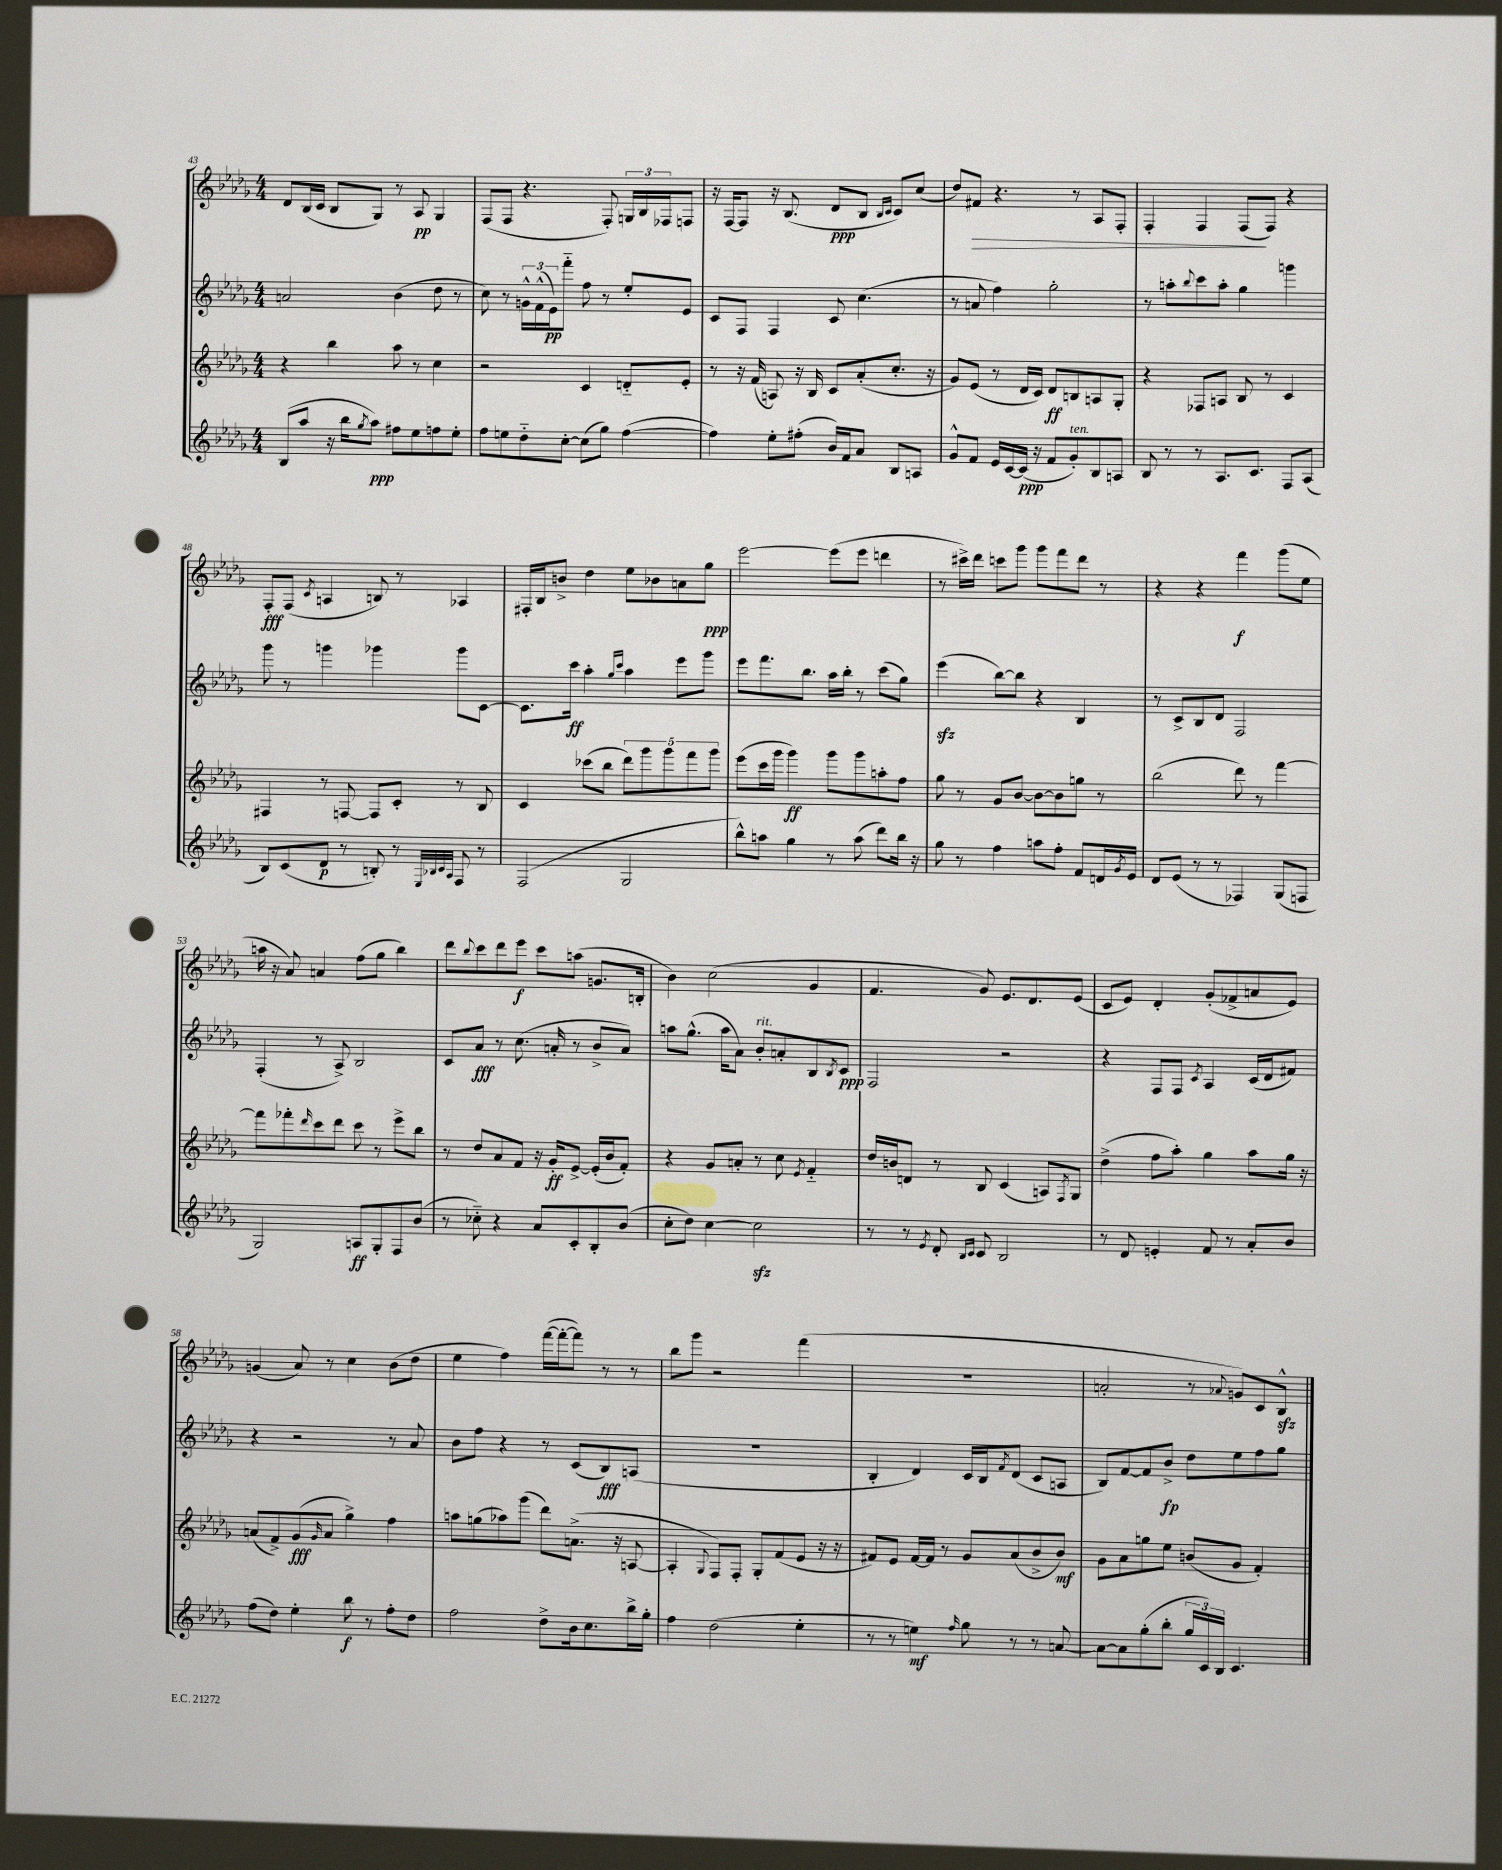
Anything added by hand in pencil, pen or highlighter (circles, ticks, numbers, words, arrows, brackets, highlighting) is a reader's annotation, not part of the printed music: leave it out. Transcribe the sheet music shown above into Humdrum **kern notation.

**kern	**dynam	**kern	**dynam	**kern	**dynam	**kern	**dynam
*part4	*part4	*part3	*part3	*part2	*part2	*part1	*part1
*staff4	*staff4	*staff3	*staff3	*staff2	*staff2	*staff1	*staff1
*clefG2	*	*clefG2	*	*clefG2	*	*clefG2	*
*k[b-e-a-d-g-]	*	*k[b-e-a-d-g-]	*	*k[b-e-a-d-g-]	*	*k[b-e-a-d-g-]	*
*M4/4	*	*M4/4	*	*M4/4	*	*M4/4	*
=43	=43	=43	=43	=43	=43	=43	=43
(8B-/L	.	4r	.	2an/	.	8d-/L	.
8aa-/J	.	.	.	.	.	(16B-/L	.
.	.	.	.	.	.	16c/JJ	.
16r	.	4bb-\	.	.	.	8B-/L	.
16bb-\KL	.	.	.	.	.	.	.
8qgg-/	.	.	.	.	.	.	.
8aa-\J)	ppp	.	.	.	.	8G-/J)	.
8ff#X\L	.	8aa-\	.	(4b-\	.	8r	.
8ee-\	.	8r	.	.	.	8A-/	pp
8ffn\	.	4cc\	.	8dd-\	.	4G-/	.
8ee-'\J	.	.	.	8r	.	.	.
=44	=44	=44	=44	=44	=44	=44	=44
8ff\L	.	2r	.	8cc\)	.	(8F/L	.
8een\	.	.	.	8r	.	8F/J	.
8dd-\	.	.	.	24gn^^\LL	.	4.r	.
.	.	.	.	(24f^^\	.	.	.
.	.	.	.	24e-\J)	pp	.	.
[8cc'\J	.	.	.	8fff\J	.	.	.
(8cc\L]	.	4c/	.	8ff\	.	.	.
8gg-\J)	.	.	.	8r	.	8F'/)	.
([4ff\	.	8dn/L	.	8ee-'/L	.	24Gn/LL	.
.	.	.	.	.	.	24B-/	.
.	.	.	.	.	.	24F-X/J	.
.	.	8e-'/J	.	8e-/J	.	8Fn/J	.
=45	=45	=45	=45	=45	=45	=45	=45
4ff\])	.	8r	.	8c/L	.	16r	.
.	.	.	.	.	.	[16F/KL	.
.	.	16r	.	8F/J	.	8F/J]	.
.	.	(16f/	.	.	.	.	.
8ee-'\L	.	8An/)	.	4F/	.	16r	.
.	.	.	.	.	.	(8.B-/	.
(8ff#X'\J	.	16r	.	.	.	.	.
.	.	16B-/	.	.	.	.	.
16b-/LL)	.	8c/L	.	8c/	.	8d-/L	ppp
16f/J	.	.	.	.	.	.	.
8a-/J	.	(8a-'/	.	(4.cc\	.	8B-/J	.
.	.	.	.	.	.	16qqB-/LL	.
.	.	.	.	.	.	16qqc/JJ	.
8B-/L	.	8.cc'/J	.	.	.	8c/L)	.
8An/J	.	.	.	.	.	(8cc/J	.
.	.	16r	.	.	.	.	.
=46	=46	=46	=46	=46	=46	=46	=46
8g-^^/L	.	8g-/L)	.	8r	.	8dd-/L)	.
!	!	!	!	!	!	!	!LO:HP:b
8f/J	.	(8e-/J	.	8an/	.	8f#X/J	>
16e-/LL	.	8r	.	4ff\)	.	4.r	.
[16c/	.	.	.	.	.	.	.
(16c/JJ]	ppp	16d-/LL	.	.	.	.	.
16r	.	16c/JJ)	.	.	.	.	.
8f/L	.	8d-/L	ff	2gg-'\	.	.	.
!LO:TX:a:i:t=ten.	!	!	!	!	!	!	!
8g-'/)	.	8Bn/	.	.	.	8r	.
8B-/	.	8An/	.	.	.	8A-/L	.
8An/J	.	8G-'/J	.	.	.	8F'/J	.
=47	=47	=47	=47	=47	=47	=47	=47
8B-/	.	4r	.	8r	.	4F'/	.
8r	.	.	.	8aan'\L	.	.	.
.	.	.	.	8qqbb-/	.	.	.
8r	.	8F-X/L	.	8ccc\	.	4F/	.
8.A-/L	.	8An/J	.	8aa'\J	.	.	.
.	.	8B-/	.	4gg-\	.	(8F/L	.
8.c/J	.	.	.	.	.	.	.
.	.	8r	.	.	.	8F/J)	]
8F/L	.	4c/	.	4gggn\	.	4r	.
(8A-/J	.	.	.	.	.	.	.
!!LO:LB:g=z
=48	=48	=48	=48	=48	=48	=48	=48
8B-/L)	.	4F#X/	.	8ggg-\	.	8F'/L	fff
(8c/	.	.	.	8r	.	(8F/J	.
.	.	.	.	.	.	8qc/	.
8d-/J	p	8r	.	4gggn\	.	4An/	.
8r	.	[8Fn/	.	.	.	.	.
8Bn'/)	.	8F/L]	.	4ggg-X\	.	8Bn/)	.
8r	.	8c'/J	.	.	.	8r	.
32qqE-/LLL	.	.	.	.	.	.	.
32qqB-X/	.	.	.	.	.	.	.
32qqc/	.	.	.	.	.	.	.
32qqA-/JJJ	.	.	.	.	.	.	.
8F/	.	8r	.	8ggg-\L	.	4A-X/	.
8r	.	8B-/	.	[8c\J	.	.	.
=49	=49	=49	=49	=49	=49	=49	=49
(2F/	.	4c/	.	8.c\L]	.	16F#X'/LL	.
.	.	.	.	.	.	16B-/J	.
.	.	.	.	.	.	8bn^/J	.
.	.	.	.	16ccc\Jk	ff	.	.
.	.	(8ccc-X\L	.	4aa-'\	.	4dd-\	.
.	.	8bb-\J	.	.	.	.	.
.	.	.	.	16qqgg-/LL	.	.	.
.	.	.	.	16qqccc/JJ	.	.	.
2G-/	.	10ddd-\L)	.	4aa-\	.	8ee-\L	.
.	.	10ggg-\	.	.	.	.	.
.	.	.	.	.	.	8b-X\	.
.	.	10ggg-\	.	.	.	.	.
.	.	.	.	8eee-\L	.	8an\	.
.	.	10fff\	.	.	.	.	.
.	.	.	.	8ggg-\J	.	8gg-\J	ppp
.	.	10ggg-\J	.	.	.	.	.
=50	=50	=50	=50	=50	=50	=50	=50
8bb-^^\L)	.	(8eee-\L	.	8eee-\L	.	[2eee-\	.
8aan\J	.	16ccc\L	.	8.fff\	.	.	.
.	.	16ggg-\JJ	.	.	.	.	.
4gg-\	.	4ggg-\)	ff	.	.	.	.
.	.	.	.	8.bb-\J	.	.	.
8r	.	8ggg-\L	.	16aa-\LL	.	(8eee-\L]	.
.	.	.	.	16bb-'\JJ	.	.	.
(8aa\	.	8ggg-\	.	8r	.	8eee-\J	.
8ddd-\L)	.	8aan'\	.	(8ccc\L	.	4dddn\	.
16bb-\Jk	.	8ff\J	.	8gg-\J)	.	.	.
16r	.	.	.	.	.	.	.
=51	=51	=51	=51	=51	=51	=51	=51
8gg-\	.	8gg-\	.	(4eee-zz\	.	8r	.
8r	.	8r	.	.	.	16ccc#X^\LL)	.
.	.	.	.	.	.	16ddd-\JJ	.
4ff\	.	8g-/L	.	[8bb-\L)	.	8cccn\L	.
.	.	[8b-/J	.	8bb-\J]	.	8ggg-\J	.
8aan\L	.	8b-\L_	.	4r	.	8ggg-\L	.
8ff'\J	.	8b-\]	.	.	.	8fff\	.
8f/L	.	8ggn\J	.	4B-/	.	8ddd-\J	.
16dn/L	.	8r	.	.	.	8r	.
8qg-/	.	.	.	.	.	.	.
16e-/JJ	.	.	.	.	.	.	.
=52	=52	=52	=52	=52	=52	=52	=52
8d-/L	.	(2bb-\	.	8r	.	4r	.
(8e-/J	.	.	.	8c^/L	.	.	.
8r	.	.	.	8B-/	.	4r	.
8r	.	.	.	8d-/J	.	.	.
4F-X/)	.	8ddd-\)	.	2F/	.	4fff\	f
.	.	8r	.	.	.	.	.
(8G-/L	.	[4fff\	.	.	.	(8ggg-\L	.
8Fn/J	.	.	.	.	.	8ee-\J	.
!!LO:LB:g=z
=53	=53	=53	=53	=53	=53	=53	=53
2G-/)	.	8fff\L]	.	(4F'/	.	16aan\	.
.	.	.	.	.	.	16r	.
.	.	8fff-X'\	.	.	.	8a-/)	.
.	.	16qqddd-/	.	.	.	.	.
.	.	8ccc\	.	8r	.	4an/	.
.	.	8ddd-\J	.	8A-^/)	.	.	.
8An/L	ff	8ccc\	.	2B-/	.	(8ff\L	.
8G-'/	.	8r	.	.	.	8gg-\J	.
8F/	.	8eee-^\L	.	.	.	4bb-\)	.
(8b-/J	.	8bb-\J	.	.	.	.	.
=54	=54	=54	=54	=54	=54	=54	=54
8r	.	8r	.	8c/L	.	8ddd-\L	.
.	.	.	.	.	.	8qqbb-/	.
8cc-X\)	.	8dd-/L	.	8a-/J	fff	8ccc\	.
4r	.	8a-/	.	8r	.	8ddd-\	.
.	.	8f/J	.	(8.cc\	.	8eee-\J	f
8a-/L	.	16r	.	.	.	8ccc\L	.
.	.	16g-'/KL	ff	16an'/	.	.	.
8c'/	.	[8e-^/J	.	8r	.	(8aan\J	.
8B-'/	.	(16e-'/LL]	.	8b-^/L	.	8.gn/L	.
.	.	16b-/J	.	.	.	.	.
(8b-/J	.	8f'/J)	.	8a/J)	.	.	.
.	.	.	.	.	.	16Bn'/Jk	.
=55	=55	=55	=55	=55	=55	=55	=55
8cc'\L	.	4r	.	8aan\L	.	4b-\)	.
8dd-\J)	.	.	.	(8.gg-^^\J	.	.	.
[4cc\	.	8g-/L	.	.	.	(2cc\	.
.	.	.	.	16aa\KL	.	.	.
.	.	8an'/J	.	8a-\J)	.	.	.
!	!	!	!	!LO:TX:a:i:t=rit.	!	!	!
2cczz\]	.	8r	.	8b-'/L	.	.	.
.	.	8cc\	.	8an'/	.	.	.
.	.	8qe-/	.	.	.	.	.
.	.	4f/	.	8B-/	.	4g-/	.
.	.	.	.	8qB-/	.	.	.
.	.	.	.	8c/J	ppp	.	.
=56	=56	=56	=56	=56	=56	=56	=56
8r	.	16dd-/LL	.	2F/	.	4.f/	.
.	.	16bn/J	.	.	.	.	.
8r	.	8dn/J	.	.	.	.	.
8qe-/	.	.	.	.	.	.	.
8d-'/	.	8r	.	.	.	.	.
16qqB-/LL	.	.	.	.	.	.	.
16qqc/JJ	.	.	.	.	.	.	.
8c/	.	8B-/	.	.	.	8g-/)	.
2B-/	.	(4c/	.	2r	.	8.e-/L	.
.	.	.	.	.	.	8.d-/	.
.	.	8An/L)	.	.	.	.	.
.	.	8qF/	.	.	.	.	.
.	.	8G-/J	.	.	.	(8e-/J	.
=57	=57	=57	=57	=57	=57	=57	=57
8r	.	(4dd-^\	.	4r	.	8c/L	.
8d-/	.	.	.	.	.	8e-/J)	.
4en'/	.	8ff\L	.	8F/L	.	4d-'/	.
.	.	8aa-'\J)	.	8F/J	.	.	.
.	.	.	.	8qc/	.	.	.
8f/	.	4gg-\	.	4A-/	.	(8g-'/L	.
8r	.	.	.	.	.	8f-X^/	.
8a-'/L	.	8aa-\L	.	(16c/LL	.	8an/	.
.	.	.	.	16d-/J	.	.	.
8b-/J	.	16gg-\Jk	.	8f#X/J)	.	8e-/J)	.
.	.	16r	.	.	.	.	.
!!LO:LB:g=z
=58	=58	=58	=58	=58	=58	=58	=58
(8ff\L	.	(8an/L	.	4r	.	(4gn/	.
8dd-\J)	.	8f^/)	.	.	.	.	.
4ee-'\	.	(8g-/	fff	2r	.	8a-/)	.
.	.	16qqg-/	.	.	.	.	.
.	.	8a/J	.	.	.	8r	.
8bb-\	f	4gg-^\)	.	.	.	4cc\	.
8r	.	.	.	.	.	.	.
8ff'\L	.	4ff\	.	8r	.	(8b-\L	.
8dd-\J	.	.	.	8a-/	.	8dd-\J	.
=59	=59	=59	=59	=59	=59	=59	=59
2ff\	.	8aan\L	.	8b-\L	.	4ee-\	.
.	.	(8ggn\	.	8ff\J	.	.	.
.	.	8aa-X\)	.	4r	.	4ff\)	.
.	.	(8ggg-\J	.	.	.	.	.
8dd-^\L	.	8ddd-\L)	.	8r	.	([16fff\LL	.
.	.	.	.	.	.	16fff'\J_	.
16b-\k	.	(8.an^\J	.	(8c/L	.	8fff\J])	.
8.cc\	.	.	.	.	.	.	.
.	.	.	.	8B-/)	fff	8r	.
.	.	16r	.	.	.	.	.
16bb-^\L	.	[8An/	.	(8An/J	.	8r	.
16gg-'\JJ	.	.	.	.	.	.	.
=60	=60	=60	=60	=60	=60	=60	=60
4ff\	.	4A'/]	.	1r	.	8bb-\L	.
.	.	.	.	.	.	8ggg-\J	.
.	.	8qqG-/	.	.	.	.	.
(2dd-\	.	8F/L)	.	.	.	2r	.
.	.	8F'/J	.	.	.	.	.
.	.	8G-'/L	.	.	.	.	.
.	.	(8f/	.	.	.	.	.
4ee-'\	.	8e-/J	.	.	.	(4fff\	.
.	.	16r	.	.	.	.	.
.	.	16r	.	.	.	.	.
=61	=61	=61	=61	=61	=61	=61	=61
8r	.	8f#X/L)	.	4B-'/	.	1r	.
8r	.	8e-/J	.	.	.	.	.
4een\)	mf	[16f#/LL	.	4d-/)	.	.	.
.	.	16f#/JJ]	.	.	.	.	.
.	.	8r	.	.	.	.	.
16qqff/	.	.	.	.	.	.	.
8gg-\	.	8g-/L	.	16c/LL	.	.	.
.	.	.	.	16B-/J	.	.	.
.	.	.	.	8qf/	.	.	.
8r	.	(8a-/	.	(8d-/J	.	.	.
8r	.	8b-^/	.	8c/L	.	.	.
[8an/	.	8b-/J)	mf	8An/J	.	.	.
=62	=62	=62	=62	=62	=62	=62	=62
8a\L_	.	8g-\L	.	8B-/L)	.	2an'/	.
8a\]	.	8a-\	.	[8f/	.	.	.
(8gg-'\	.	8ggn\	.	8f/]	.	.	.
8bb-'\J	.	8ee-\J	.	8b-^/J	fp	.	.
24gg-/LL	.	(8bn/L	.	8dd-\L	.	8r	.
24c/)	.	.	.	.	.	.	.
24B-/JJ	.	.	.	.	.	.	.
.	.	.	.	.	.	8qqa-X/	.
4.c/	.	8g-/J	.	8ee-\	.	8gn/L)	.
.	.	4f'/)	.	8ff\	.	8c/	.
.	.	.	.	8gg-\J	.	8B-zz^^/J	.
==	==	==	==	==	==	==	==
*-	*-	*-	*-	*-	*-	*-	*-
